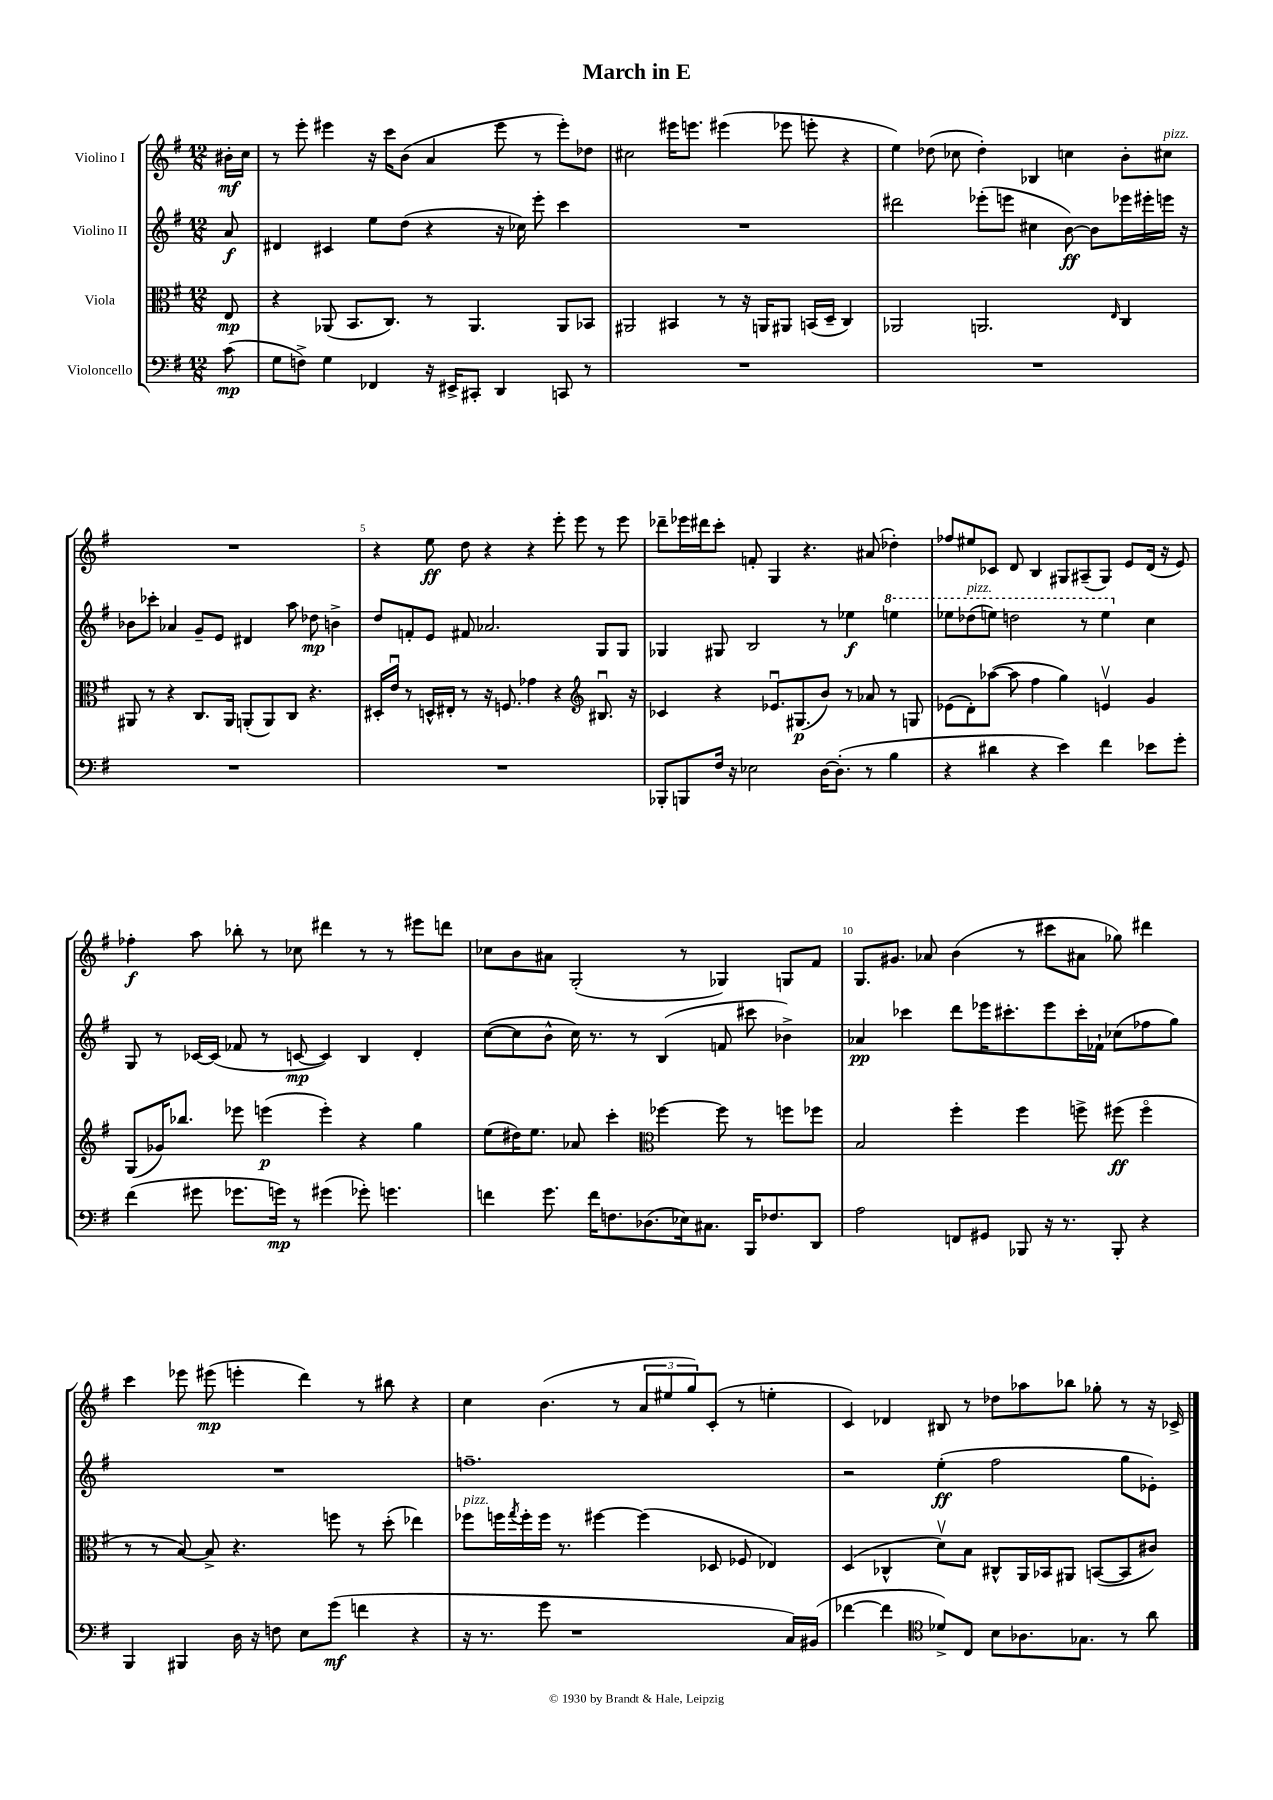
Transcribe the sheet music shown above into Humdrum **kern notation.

**kern	**kern	**kern	**kern
*staff4	*staff3	*staff2	*staff1
*clefF4	*clefC3	*clefG2	*clefG2
*k[f#]	*k[f#]	*k[f#]	*k[f#]
*M12/8	*M12/8	*M12/8	*M12/8
(8c	8E	8a	16b#'
.	.	.	16cc
=	=	=	=
8G	4r	4d#	8r
8F^)	.	.	8eee'
4G	(8AA-	4c#	4eee#
.	8.BB	.	.
4FF-	.	8ee	16r
.	8.C)	.	16ccc
.	.	(8dd	(8b
16r	8r	4r	4a
16EE#^	.	.	.
8CC#'	4.AA-	.	.
4DD	.	16r	8eee#
.	.	16cc-)	.
.	.	8eee'	8r
8CC	8AA-	4ccc	8eee#')
8r	8BB-	.	8dd-
=	=	=	=
1.r	2AA#	1.r	2cc#
.	4BB#	.	16eee#
.	.	.	8.eee
.	8r	.	(4eee#
.	16r	.	.
.	16AA	.	.
.	8AA#	.	8eee-
.	(16BB	.	8eee'
.	16D~	.	.
.	4C)	.	4r
=	=	=	=
1.r	2AA-	2ddd#	4ee)
.	.	.	(8dd-
.	.	.	8cc-
.	2.AA	(8eee-'	4dd-')
.	.	8eee	.
.	.	4cc#	4B-
.	.	[8b)	4cc
.	.	8b]	.
.	16qqE	.	.
.	4C	16eee-	8b'
.	.	16eee#'	.
.	.	16eee	8cc#
.	.	16r	.
=	=	=	=
1.r	8AA#	8b-	1.r
.	8r	8ccc-'	.
.	4r	4a-	.
.	8.C	8g~	.
.	.	8e	.
.	16AA#	.	.
.	(8AA'	4d#	.
.	8AA)	.	.
.	8C	8aa	.
.	4.r	8dd-	.
.	.	4b^	.
=	=	=	=
1.r	16D#'	8dd	4r
.	16eu	.	.
.	8r	8f'	.
.	16D^^	8e	8ee
.	16E#'	.	.
.	8r	8f#	8dd
.	16r	2.a-	4r
.	8.F	.	.
.	4g-	.	4r
.	4r	.	8eee'
.	.	.	8eee
*	*clefG2	*	*
.	8.B#u	8G	8r
.	.	8G	8eee
.	16r	.	.
=	=	=	=
8BBB-'	4c-	4G-	8ddd-~
8BBB	.	.	16eee-
.	.	.	16ddd#
16F#	4r	8G#	8ccc'
16r	.	.	.
2E-	.	2B	8f'
.	8.e-u	.	4G
.	(8.G#	.	.
.	.	.	4.r
[16D	8b)	8r	.
(8.D']	.	.	.
.	8r	4ee-	.
8r	8a-	.	(8a#
4B	8r	4eee	4dd-')
.	8G	.	.
=	=	=	=
4r	(8e-	8eee-	8ff-
.	8d')	(8ddd-	8ee#
4d#	([8aa-	8eee)	8c-
.	8aa-]	2ddd	8d
4r	4ff#	.	4B
4e)	4gg)	.	8G#
.	.	8r	(8A#~
4f#	4ev	4eee	8G#)
.	.	.	8e
8e-	4g	4cc	(16d
.	.	.	16r
8g'	.	.	8e)
=	=	=	=
(4f#	(8G	8G	4ff-'
.	16g-)	8r	.
.	8.bb-	.	.
8g#	.	[16c-	8aa
.	.	(16c-]	.
8.g-	8eee-	8f-	8bb-'
.	(4eee	8r	8r
16g)	.	.	.
8r	.	[8c	8cc-
(4g#	4eee')	4c])	4ddd#
8g-')	4r	4B	8r
4.g	.	.	8r
.	4gg	4d'	8eee#
.	.	.	8ddd
=	=	=	=
4f	(8ee	([8cc	8cc-
.	16dd#)	8cc]	8b
.	8.ee	.	.
8.g	.	8b^^	8a#
.	8a-	16cc)	(2G'
16f	.	8.r	.
8.F	4ccc'	.	.
.	.	8r	.
(8.D-	.	.	.
*	*clefC3	*	*
.	[4ff-	(4B	.
16E-)	.	.	8r
8.C#	.	.	.
.	8ff-]	8f	4G-)
16BBB	8r	8ccc#	.
8.F-	.	.	.
.	8ff	4b-^)	8G
8DD	8ff-	.	8f#
=	=	=	=
2A	2B	4a-	8.G
.	.	.	8.g#
.	.	4ccc-	.
.	.	.	8a-
8FF	4ff#'	8ddd	(4b
8GG#	.	16eee-	.
.	.	8.ccc#'	.
8BBB-	4ff#	.	8r
16r	.	8eee-	8ccc#
8.r	.	.	.
.	8ff^	16ccc#'	8a#
.	.	16f-`	.
8BBB-'	(8ff#	(8cc-	8gg-)
4r	4ff#o	8ff-	4ddd#
.	.	8gg)	.
=	=	=	=
4BBB	8r	1.r	4ccc
.	8r	.	.
4BBB#	[8B)	.	8eee-
.	8B^]	.	(8eee#
16D	4.r	.	4eee'
16r	.	.	.
8F	.	.	.
8E	.	.	4ddd)
(8g	8ff	.	.
4f	8r	.	8r
.	(8dd'	.	8bb#
4r	4ee-)	.	4r
=	=	=	=
16r	8ff-	1.ff~	4cc
8.r	.	.	.
.	16ff	.	.
.	8qgg	.	.
.	16ff'	.	.
8g	16ff	.	(4.b
.	8.r	.	.
1r	.	.	.
.	[4ff#	.	.
.	.	.	8r
.	(4ff#]	.	12a
.	.	.	12ee#
.	.	.	12gg)
.	8D-	.	(8c'
.	8F-	.	8r
.	4E-)	.	4ee'
16C)	.	.	.
(16BB#	.	.	.
=	=	=	=
[4f-	(4D	2r	4c)
4f-]	4C-^^	.	4d-
*clefC4	*	*	*
8d-^)	8dv)	(4ee'	8B#
8C	8B	.	8r
8B	8C#^^	2ff#	8dd-
8.A-	16AA	.	8aa-
.	16BB-	.	.
.	8AA#	.	8bb-
8.G-	.	.	.
.	([8BB	.	8gg-'
8r	8BB]	8gg	8r
8a	8c#)	8e-')	16r
.	.	.	16c-^
==	==	==	==
*-	*-	*-	*-
